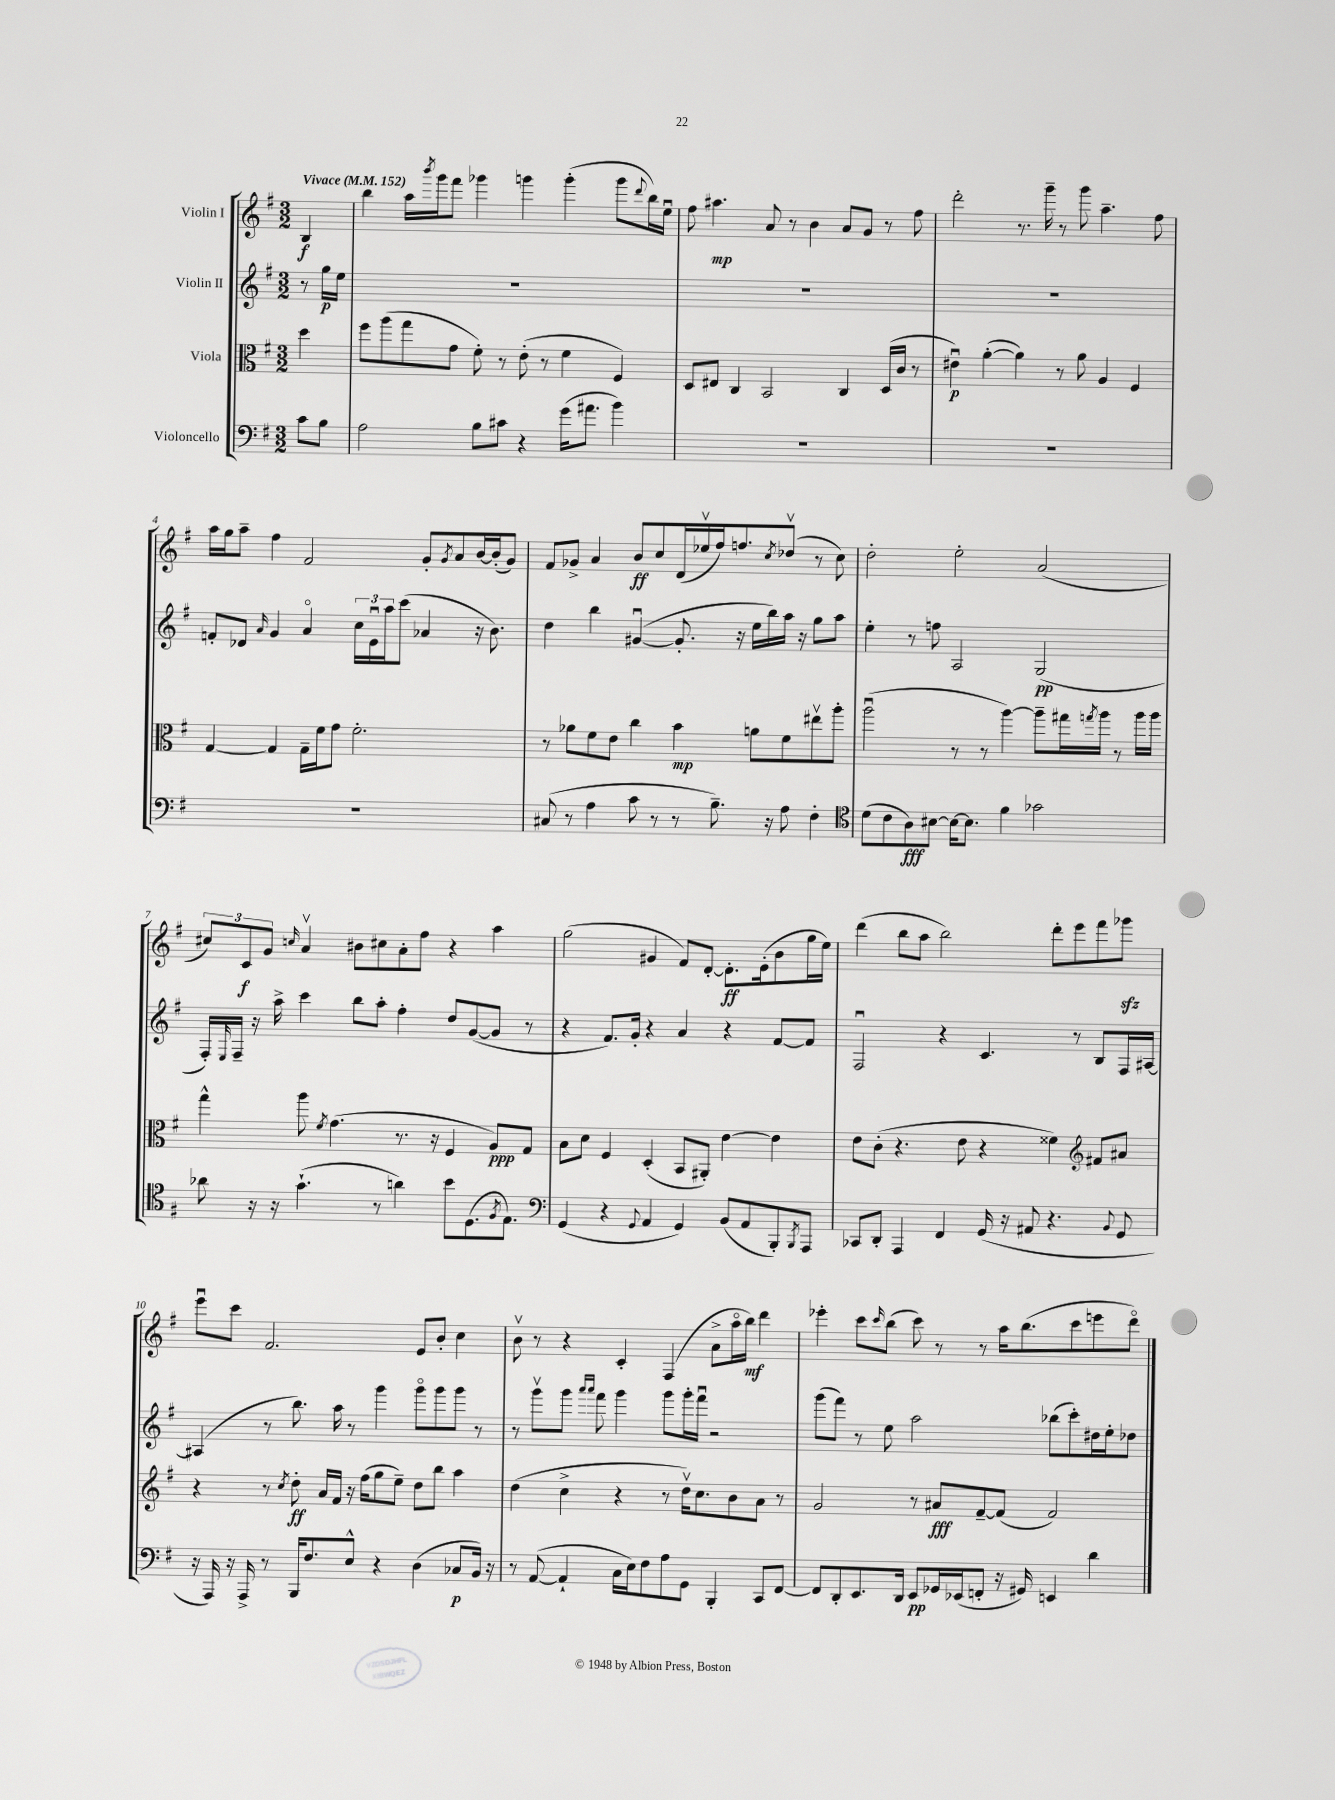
<<
\new StaffGroup <<
\new Staff = "s0" \with { instrumentName = "Violin I" } {
    \clef treble \key g \major \numericTimeSignature \time 3/2 \partial 4 \tempo "Vivace" 4 = 152
    b4\f |
    b''4 a''16 \acciaccatura { b'''8 } g'''16 fis'''8 ges'''4 g'''4 g'''4-.( g'''8 \appoggiatura { d'''8 } b''16) e''16\downbow |
    fis''8 ais''4.\mp a'8 r8 b'4 a'8 g'8 r8 fis''8 |
    d'''2-. r8. g'''16-- r8 g'''8 a''4.-- fis''8 |
    a''16 g''16 a''8-- fis''4 fis'2 g'8-. \acciaccatura { g'8 } a'8 b'16~ b'16-.( g'8) |
    fis'8 ges'8-> a'4 b'8\ff c''8 d'16( ees''16\upbow fis''16) f''8. \acciaccatura { c''8 } des''8\upbow( r8 c''8) |
    d''2-. e''2-. a'2( |
    \tuplet 3/2 { cis''8) c'8\f g'8 } \grace { c''16 } a'4\upbow bis'8 cis''8 a'8-. fis''8 r4 a''4 |
    g''2( gis'4 fis'8) d'8~-. d'8.-.\ff e'16-.( b'8 g''16 e''16) |
    d'''4( b''8 a''8 b''2) d'''8-. e'''8 fis'''8 ges'''8\sfz |
    e'''8\downbow c'''8 fis'2. e'8 b'8-. c''4 |
    b'8\upbow r8 r4 c'4-. fis4( a'8-> a''16\flageolet b''16\mf) d'''4 |
    ees'''4-. c'''8 \grace { c'''16 } b''8( c'''8) r8 r8 a''16 b''8.( c'''8 e'''8 d'''8\flageolet) \bar "|." |
}
\new Staff = "s1" \with { instrumentName = "Violin II" } {
    \clef treble \key g \major \numericTimeSignature \time 3/2 \partial 4
    r8 g''16\p e''16 |
    R1. |
    R1. |
    R1. |
    f'8-. des'8 \grace { a'16 } g'4 a'4\flageolet \tuplet 3/2 { c''16 e'16\downbow a''16 } c'''8( aes'4 r16 b'8.) |
    d''4 b''4 gis'4~\downbow( gis'8.-. r16 e''16 b''16) a''16 r16 g''8 a''8 |
    e''4-. r8 f''8 a2 g2\pp( |
    fis16-.) \grace { e16 } fis16-- r16 a''16-> c'''4 b''8 a''8-. fis''4-. d''8 g'8~( g'8 r8 |
    r4 fis'8.) g'16-. r4 a'4 r4 fis'8~ fis'8 |
    fis2\downbow r4 c'4. r8 b8 fis16 ais16~ |
    ais4( r8 b''8.) a''16 r8 g'''4 g'''8\flageolet g'''8 g'''8 r8 |
    r8 g'''8\upbow g'''8 \grace { a'''16 a'''16 } fis'''8 g'''4 g'''8 g'''16-. fis'''16\downbow r2 |
    g'''8( fis'''8) r8 e''8 a''2 bes''8( c'''8-.) dis''16 e''16-. des''8 \bar "|." |
}
\new Staff = "s2" \with { instrumentName = "Viola" } {
    \clef alto \key g \major \numericTimeSignature \time 3/2 \partial 4
    d''4 |
    fis''8 a''8( g''8 g'8 fis'8-.) r8 e'8-.( r8 fis'4 fis4) |
    d8 eis8 c4 b,2 c4 d16( c'16 r8 |
    eis'4\downbow\p) a'4~-.( a'4) r8 a'8 a4 fis4 |
    g4~ g4 g16-- fis'16 g'8 fis'2.-. |
    r8 aes'8 fis'8 e'8 c''4 b'4\mp a'8 fis'8 eis''8\upbow a''8-. |
    a''2\downbow( r8 r8 a''4~) a''8-- gis''16 \acciaccatura { g''8 } a''16 r8 a''16 a''16 |
    g''4-^ a''8 \acciaccatura { fis'8 } g'4.( r8. r16 fis4 a8\ppp) g8 |
    b8 d'8 fis4 d4-.( b,8 ais,8-.) e'4~ e'4 |
    e'8 c'8-.( r4. e'8 r4 fisis'4) \clef treble fis'8 ais'8 |
    r4 r8 \acciaccatura { c''8 } d''8-.\ff a'16 fis'16 r16 fis''16( g''8 e''8--) d''8 b''8 a''4 |
    d''4( c''4-> r4 r8 d''16\upbow) c''8. b'8 a'8 r8 |
    g'2 r8 ais'8\fff fis'8~-- fis'8( fis'2) \bar "|." |
}
\new Staff = "s3" \with { instrumentName = "Violoncello" } {
    \clef bass \key g \major \numericTimeSignature \time 3/2 \partial 4
    c'8 b8 |
    a2 b8 cis'8 r4 g'16( ais'8. b'4) |
    R1. |
    R1. |
    R1. |
    cis8( r8 a4 c'8 r8 r8 b8.--) r16 a8 fis4-. |
    \clef tenor d'8( c'8 a8\fff) bis8~ bis16~ bis8. fis'4 ges'2 |
    aes'8 r16 r16 g'4.-!( r8 a'4) b'8 d8.( \acciaccatura { fis8 } e8.) |
    \clef bass g,4( r4 \appoggiatura { g,8 } a,4 g,4) b,8( a,8 b,,8-.) \acciaccatura { b,,8 } a,,8 |
    ces,8 d,8-. a,,4 fis,4 g,16( r16 ais,8 r4. \appoggiatura { b,8 } g,8 |
    r16 a,,16) r16 a,,16-> r8 b,,16 fis8. e8-^ r4 d4( ces8\p b,16) r16 |
    r8 a,8~( a,4-! c16 e16) fis8 a8 g,8 b,,4-. c,8 fis,8~ |
    fis,8 d,8-. e,8. d,16 e,8\pp ges,16 ees,16( f,8-. r16 gis,16) e,4 d'4 \bar "|." |
}
>>
>>
